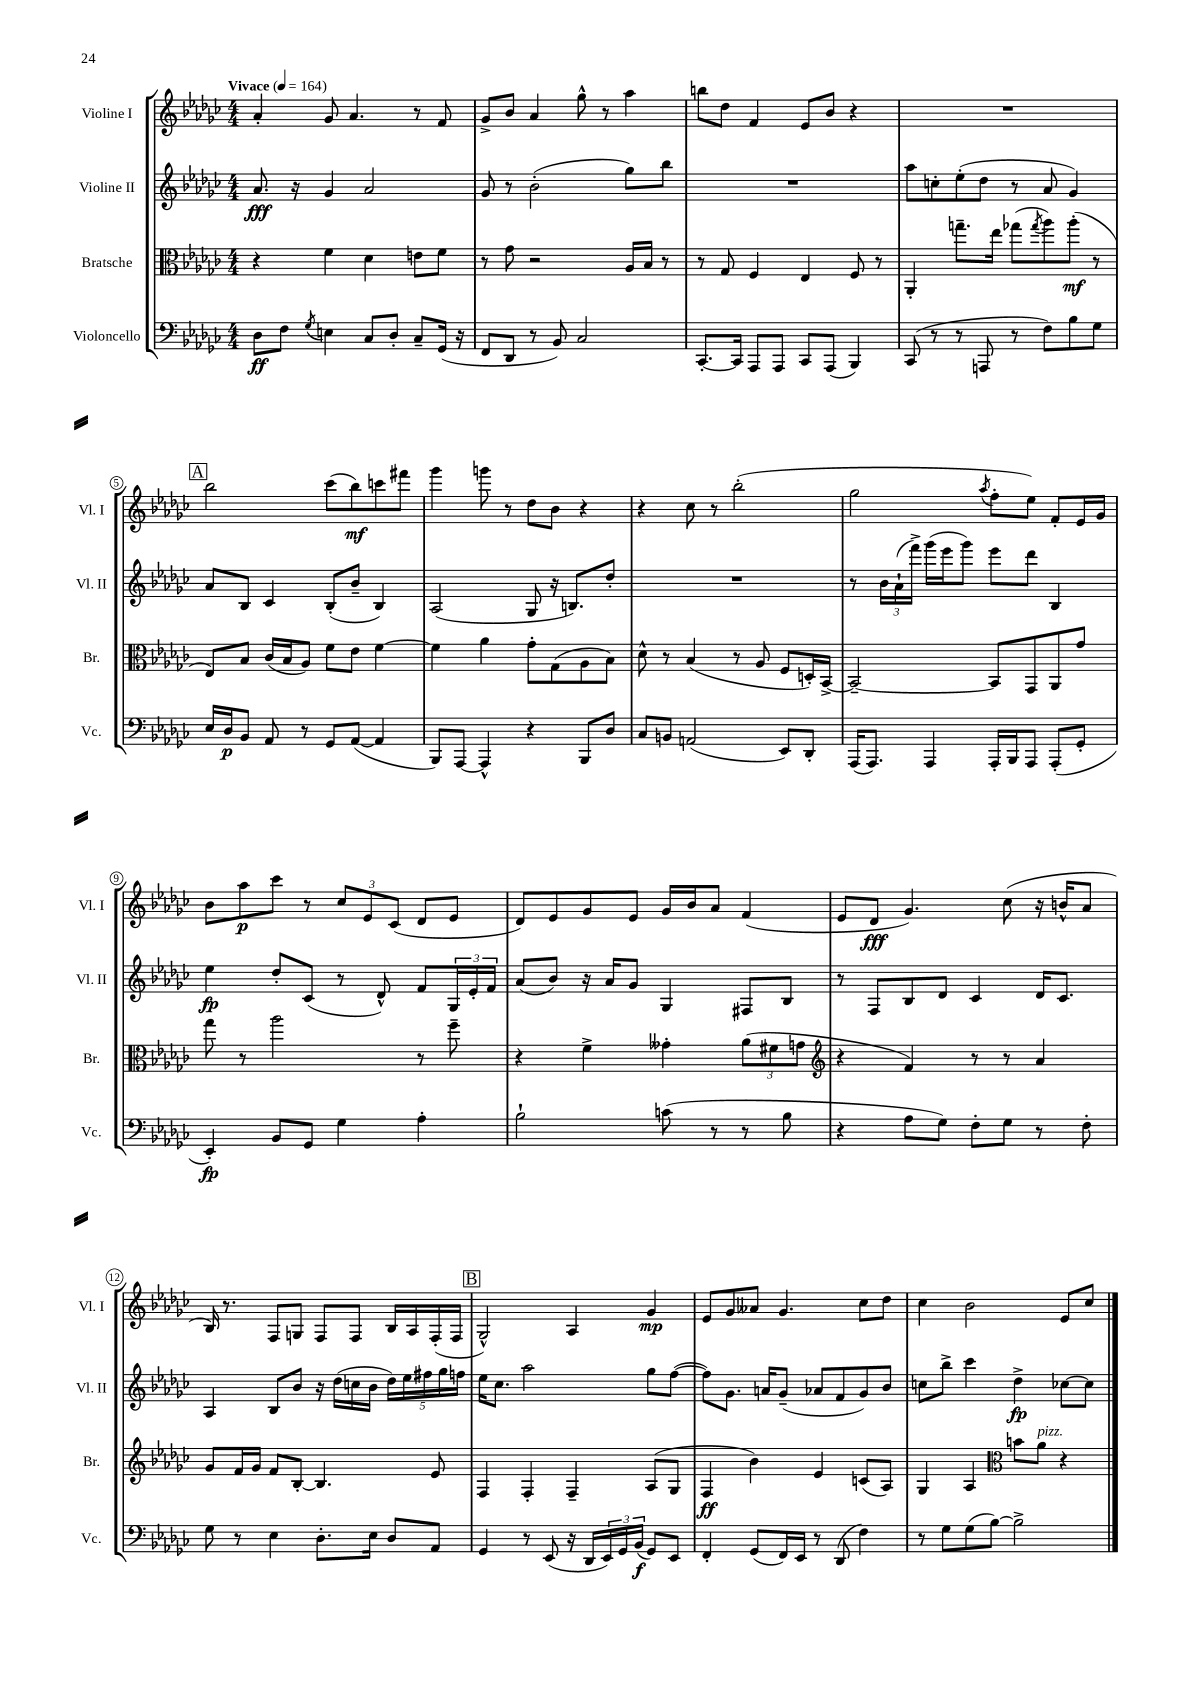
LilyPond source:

<<
\new StaffGroup <<
\new Staff = "s0" \with { instrumentName = "Violine I" shortInstrumentName = "Vl. I" } {
    \clef treble \key ges \major \numericTimeSignature \time 4/4 \tempo "Vivace" 4 = 164
    aes'4-. ges'8 aes'4. r8 f'8 |
    ges'8-> bes'8 aes'4 ges''8-^ r8 aes''4 |
    b''8 des''8 f'4 ees'8 bes'8 r4 |
    R1 |
    \mark \markup { \box "A" } bes''2 ces'''8( bes''8\mf) c'''8 fis'''8 |
    ges'''4 g'''8 r8 des''8 bes'8 r4 |
    r4 ces''8 r8 bes''2-.( |
    ges''2 \acciaccatura { aes''8 } f''8-. ees''8) f'8-. ees'16 ges'16 |
    bes'8 aes''8\p ces'''8 r8 \tuplet 3/2 { ces''8 ees'8 ces'8( } des'8 ees'8 |
    des'8) ees'8 ges'8 ees'8 ges'16 bes'16 aes'8 f'4( |
    ees'8 des'8\fff ges'4.) ces''8( r16 b'16-^ aes'8 |
    bes16) r8. f8 g8 f8 f8 bes16 aes16 f16-.( f16 |
    \mark \markup { \box "B" } ges2-^) aes4 ges'4\mp |
    ees'8 ges'8 aeses'8 ges'4. ces''8 des''8 |
    ces''4 bes'2 ees'8 ces''8 \bar "|." |
}
\new Staff = "s1" \with { instrumentName = "Violine II" shortInstrumentName = "Vl. II" } {
    \clef treble \key ges \major \numericTimeSignature \time 4/4
    aes'8.\fff r16 ges'4 aes'2 |
    ges'8 r8 bes'2-.( ges''8) bes''8 |
    R1 |
    aes''8 c''8-. ees''8-.( des''8 r8 aes'8 ges'4) |
    \mark \markup { \box "A" } aes'8 bes8 ces'4 bes8-.( bes'8-- bes4) |
    aes2( ges8 r16 b8.) des''8-. |
    R1 |
    r8 \tuplet 3/2 { bes'16 aes'16-!( f'''16->) } ges'''16( ees'''16 ges'''8) ees'''8 des'''8 bes4 |
    ees''4\fp des''8-. ces'8( r8 des'8-^) f'8 \tuplet 3/2 { ges16 ees'16-. f'16 } |
    aes'8( bes'8) r16 aes'16 ges'8 ges4 fis8 bes8 |
    r8 f8 bes8 des'8 ces'4 des'16 ces'8. |
    aes4 bes8 bes'8 r16 des''16( c''16 bes'16 \tuplet 5/4 { des''16) ees''16 fis''16 ges''16 f''16 } |
    \mark \markup { \box "B" } ees''16 ces''8. aes''2 ges''8 f''8~( |
    f''8) ges'8. a'16 ges'8--( aes'8 f'8 ges'8) bes'8 |
    c''8 bes''8-> ces'''4 des''4->\fp ces''8~ ces''8 \bar "|." |
}
\new Staff = "s2" \with { instrumentName = "Bratsche" shortInstrumentName = "Br." } {
    \clef alto \key ges \major \numericTimeSignature \time 4/4
    r4 f'4 des'4 e'8 f'8 |
    r8 ges'8 r2 aes16 bes16 r8 |
    r8 ges8 f4 ees4 f8 r8 |
    aes,4-. g''8.-- ees''16 ges''8( \acciaccatura { ges''8 } aes''8) aes''8-.\mf( r8 |
    \mark \markup { \box "A" } ees8) bes8 ces'16( bes16 aes8) f'8 ees'8 f'4~ |
    f'4 aes'4 ges'8-. ges8( aes8 bes8) |
    des'8-^ r8 bes4( r8 aes8 f8 d16-.) bes,16~-> |
    bes,2~-- bes,8 ges,8 aes,8 ges'8 |
    ges''8 r8 aes''2 r8 f''8-- |
    r4 f'4-> geses'4-. \tuplet 3/2 { aes'8( fis'8 g'8 } |
    \clef treble r4 f'4) r8 r8 aes'4 |
    ges'8 f'16 ges'16 f'8 bes8~-. bes4. ees'8 |
    \mark \markup { \box "B" } f4 f4-. f4-- aes8( ges8 |
    f4\ff bes'4) ees'4 c'8( aes8) |
    ges4 aes4 \clef alto b'8 aes'8^\markup { \italic "pizz." } r4 \bar "|." |
}
\new Staff = "s3" \with { instrumentName = "Violoncello" shortInstrumentName = "Vc." } {
    \clef bass \key ges \major \numericTimeSignature \time 4/4
    des8\ff f8 \acciaccatura { ges8 } e4 ces8 des8-. ces8-- ges,16( r16 |
    f,8 des,8 r8 bes,8) ces2 |
    ces,8.~-. ces,16 aes,,8 aes,,8 ces,8 aes,,8( bes,,4) |
    ces,8( r8 r8 a,,8 r8 f8) bes8 ges8 |
    \mark \markup { \box "A" } ees16 des16\p bes,8 aes,8 r8 ges,8 aes,8~( aes,4 |
    bes,,8) aes,,8~ aes,,4-^ r4 bes,,8 des8 |
    ces8 b,8 a,2( ees,8) des,8-. |
    aes,,16( aes,,8.) aes,,4 aes,,16-. bes,,16 aes,,8 aes,,8-.( ges,8-. |
    ees,4-.\fp) bes,8 ges,8 ges4 aes4-. |
    bes2-! c'8( r8 r8 bes8 |
    r4 aes8 ges8) f8-. ges8 r8 f8-. |
    ges8 r8 ees4 des8.-. ees16 des8 aes,8 |
    \mark \markup { \box "B" } ges,4 r8 ees,8( r16 des,16 \tuplet 3/2 { ees,16) ges,16 bes,16\f( } ges,8) ees,8 |
    f,4-. ges,8( f,16) ees,16 r8 des,8( f4) |
    r8 ges8 ges8( bes8~) bes2-> \bar "|." |
}
>>
>>
\layout { \context { \Score \override BarNumber.stencil = #(make-stencil-circler 0.1 0.3 ly:text-interface::print) } }
